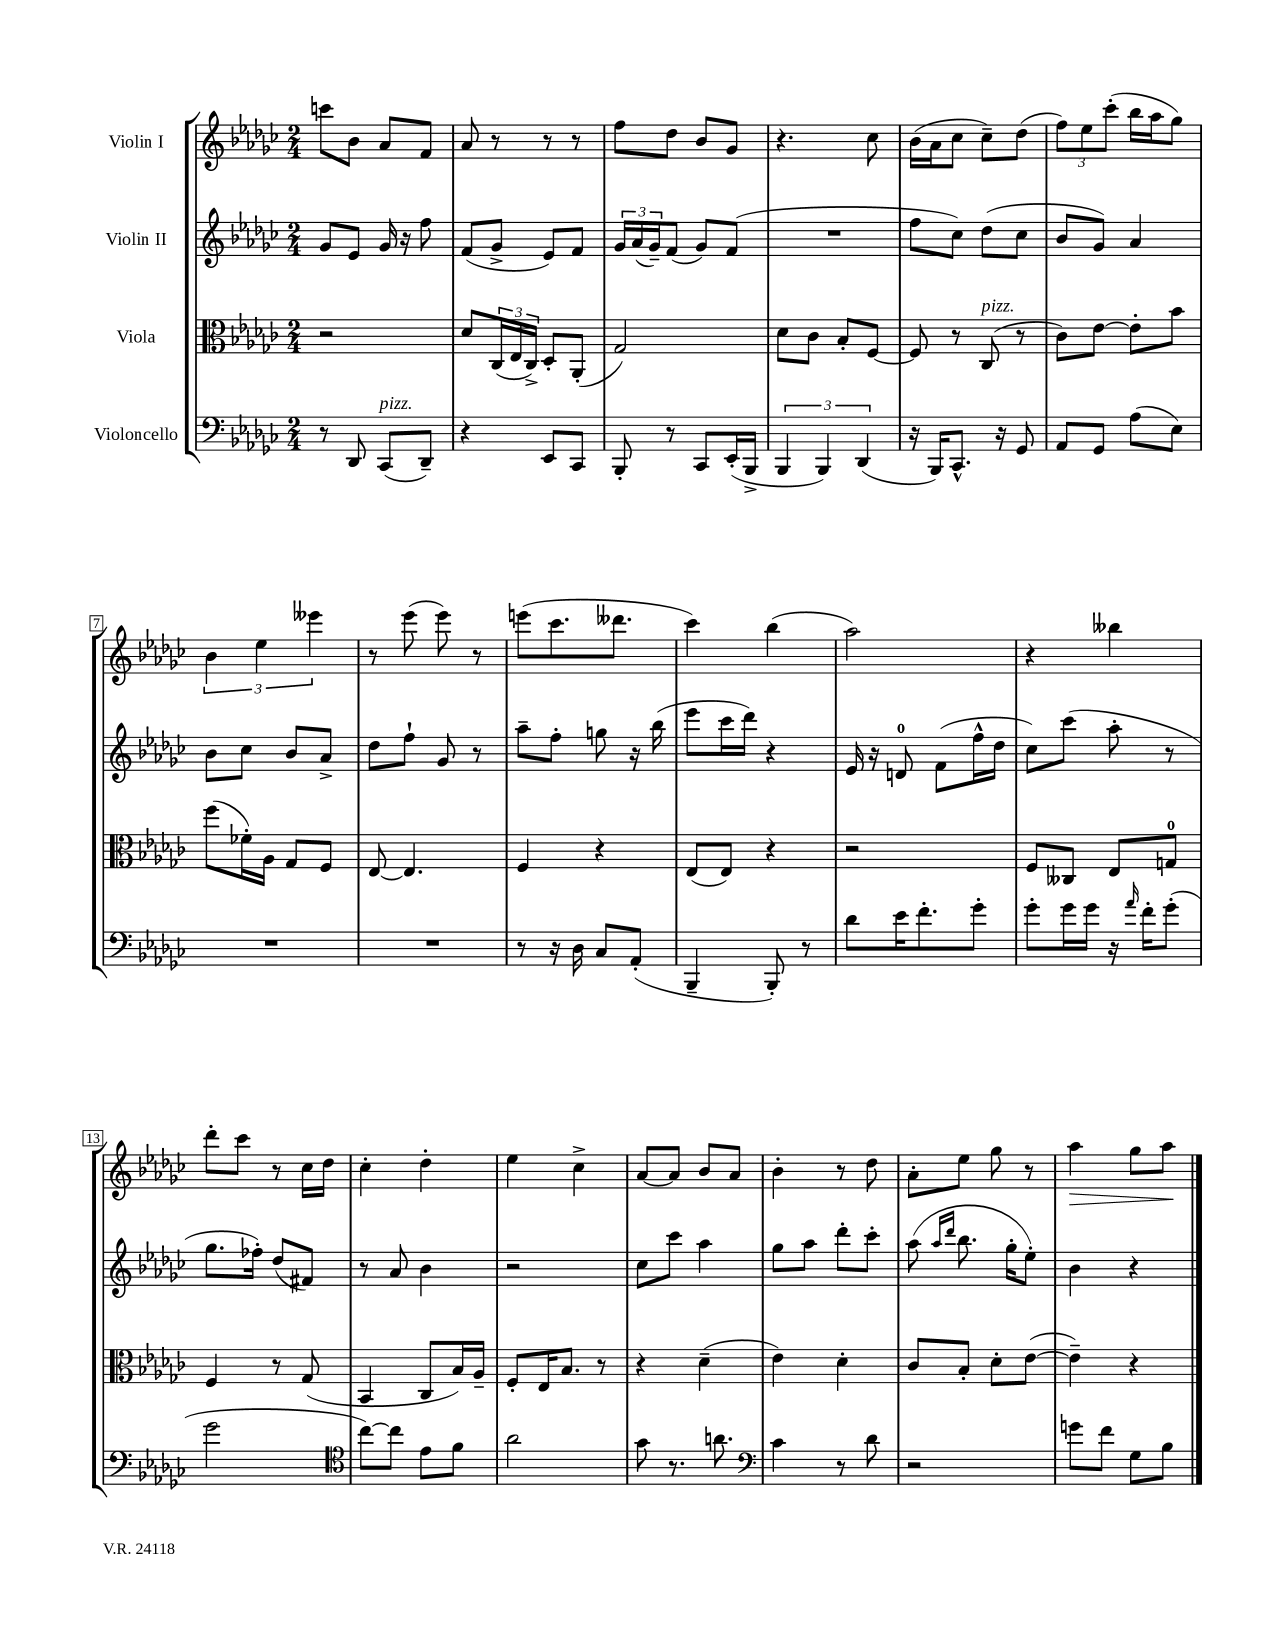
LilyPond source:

<<
\new StaffGroup <<
\new Staff = "s0" \with { instrumentName = "Violin I" } {
    \clef treble \key ges \major \numericTimeSignature \time 2/4
    c'''8 bes'8 aes'8 f'8 |
    aes'8 r8 r8 r8 |
    f''8 des''8 bes'8 ges'8 |
    r4. ces''8 |
    bes'16( aes'16 ces''8 ces''8--) des''8( |
    \tuplet 3/2 { f''8) ees''8 ces'''8-.( } bes''16 aes''16 ges''8) |
    \tuplet 3/2 { bes'4 ees''4 eeses'''4 } |
    r8 ees'''8( ees'''8) r8 |
    e'''8( ces'''8. deses'''8. |
    ces'''4) bes''4( |
    aes''2) |
    r4 beses''4 |
    des'''8-. ces'''8 r8 ces''16 des''16 |
    ces''4-. des''4-. |
    ees''4 ces''4-> |
    aes'8~ aes'8 bes'8 aes'8 |
    bes'4-. r8 des''8 |
    aes'8-. ees''8 ges''8 r8 |
    aes''4\> ges''8 aes''8\! \bar "|." |
}
\new Staff = "s1" \with { instrumentName = "Violin II" } {
    \clef treble \key ges \major \numericTimeSignature \time 2/4
    ges'8 ees'8 ges'16 r16 f''8 |
    f'8( ges'8-> ees'8) f'8 |
    \tuplet 3/2 { ges'16 aes'16( ges'16--) } f'8( ges'8) f'8( |
    R2 |
    f''8 ces''8) des''8( ces''8 |
    bes'8 ges'8) aes'4 |
    bes'8 ces''8 bes'8 aes'8-> |
    des''8 f''8-! ges'8 r8 |
    aes''8-- f''8-. g''8 r16 bes''16( |
    ees'''8 ces'''16 des'''16) r4 |
    ees'16 r16 d'8-0 f'8( f''16-^ des''16 |
    ces''8) ces'''8( aes''8-. r8 |
    ges''8. fes''16-.) des''8( fis'8) |
    r8 aes'8 bes'4 |
    r2 |
    ces''8 ces'''8 aes''4 |
    ges''8 aes''8 des'''8-. ces'''8-. |
    aes''8( \grace { aes''16 des'''16 } bes''8. ges''16-. ees''8-.) |
    bes'4 r4 \bar "|." |
}
\new Staff = "s2" \with { instrumentName = "Viola" } {
    \clef alto \key ges \major \numericTimeSignature \time 2/4
    r2 |
    des'8 \tuplet 3/2 { ces16( ees16 ces16->) } des8-. aes,8-.( |
    ges2) |
    des'8 ces'8 bes8-. f8~ |
    f8 r8 ces8^\markup { \italic "pizz." }( r8 |
    ces'8) ees'8~ ees'8-. bes'8 |
    f''8( fes'16-.) aes16 ges8 f8 |
    ees8~ ees4. |
    f4 r4 |
    ees8( ees8) r4 |
    r2 |
    f8 ceses8 ees8 g8-0 |
    f4 r8 ges8( |
    bes,4 ces8 bes16) aes16-- |
    f8-. ees16 bes8. r8 |
    r4 des'4--( |
    ees'4) des'4-. |
    ces'8 bes8-. des'8-. ees'8~( |
    ees'4--) r4 \bar "|." |
}
\new Staff = "s3" \with { instrumentName = "Violoncello" } {
    \clef bass \key ges \major \numericTimeSignature \time 2/4
    r8 des,8 ces,8^\markup { \italic "pizz." }( des,8--) |
    r4 ees,8 ces,8 |
    bes,,8-. r8 ces,8 ees,16-.( bes,,16-> |
    \tuplet 3/2 { bes,,4 bes,,4) des,4( } |
    r16 bes,,16) ces,8.-^ r16 ges,8 |
    aes,8 ges,8 aes8( ees8) |
    R2 |
    R2 |
    r8 r16 des16 ces8 aes,8-.( |
    bes,,4-- bes,,8-.) r8 |
    des'8 ees'16 f'8.-. ges'8-. |
    ges'8-. ges'16 ges'16 r16 \grace { aes'16 } f'16-. ges'8-.( |
    ges'2 |
    \clef tenor ces''8~) ces''8 ees'8 f'8 |
    aes'2 |
    ges'8 r8. a'8. |
    \clef bass ces'4 r8 des'8 |
    r2 |
    g'8 f'8 ges8 bes8 \bar "|." |
}
>>
>>
\layout { \context { \Score \override BarNumber.stencil = #(make-stencil-boxer 0.1 0.3 ly:text-interface::print) } }
